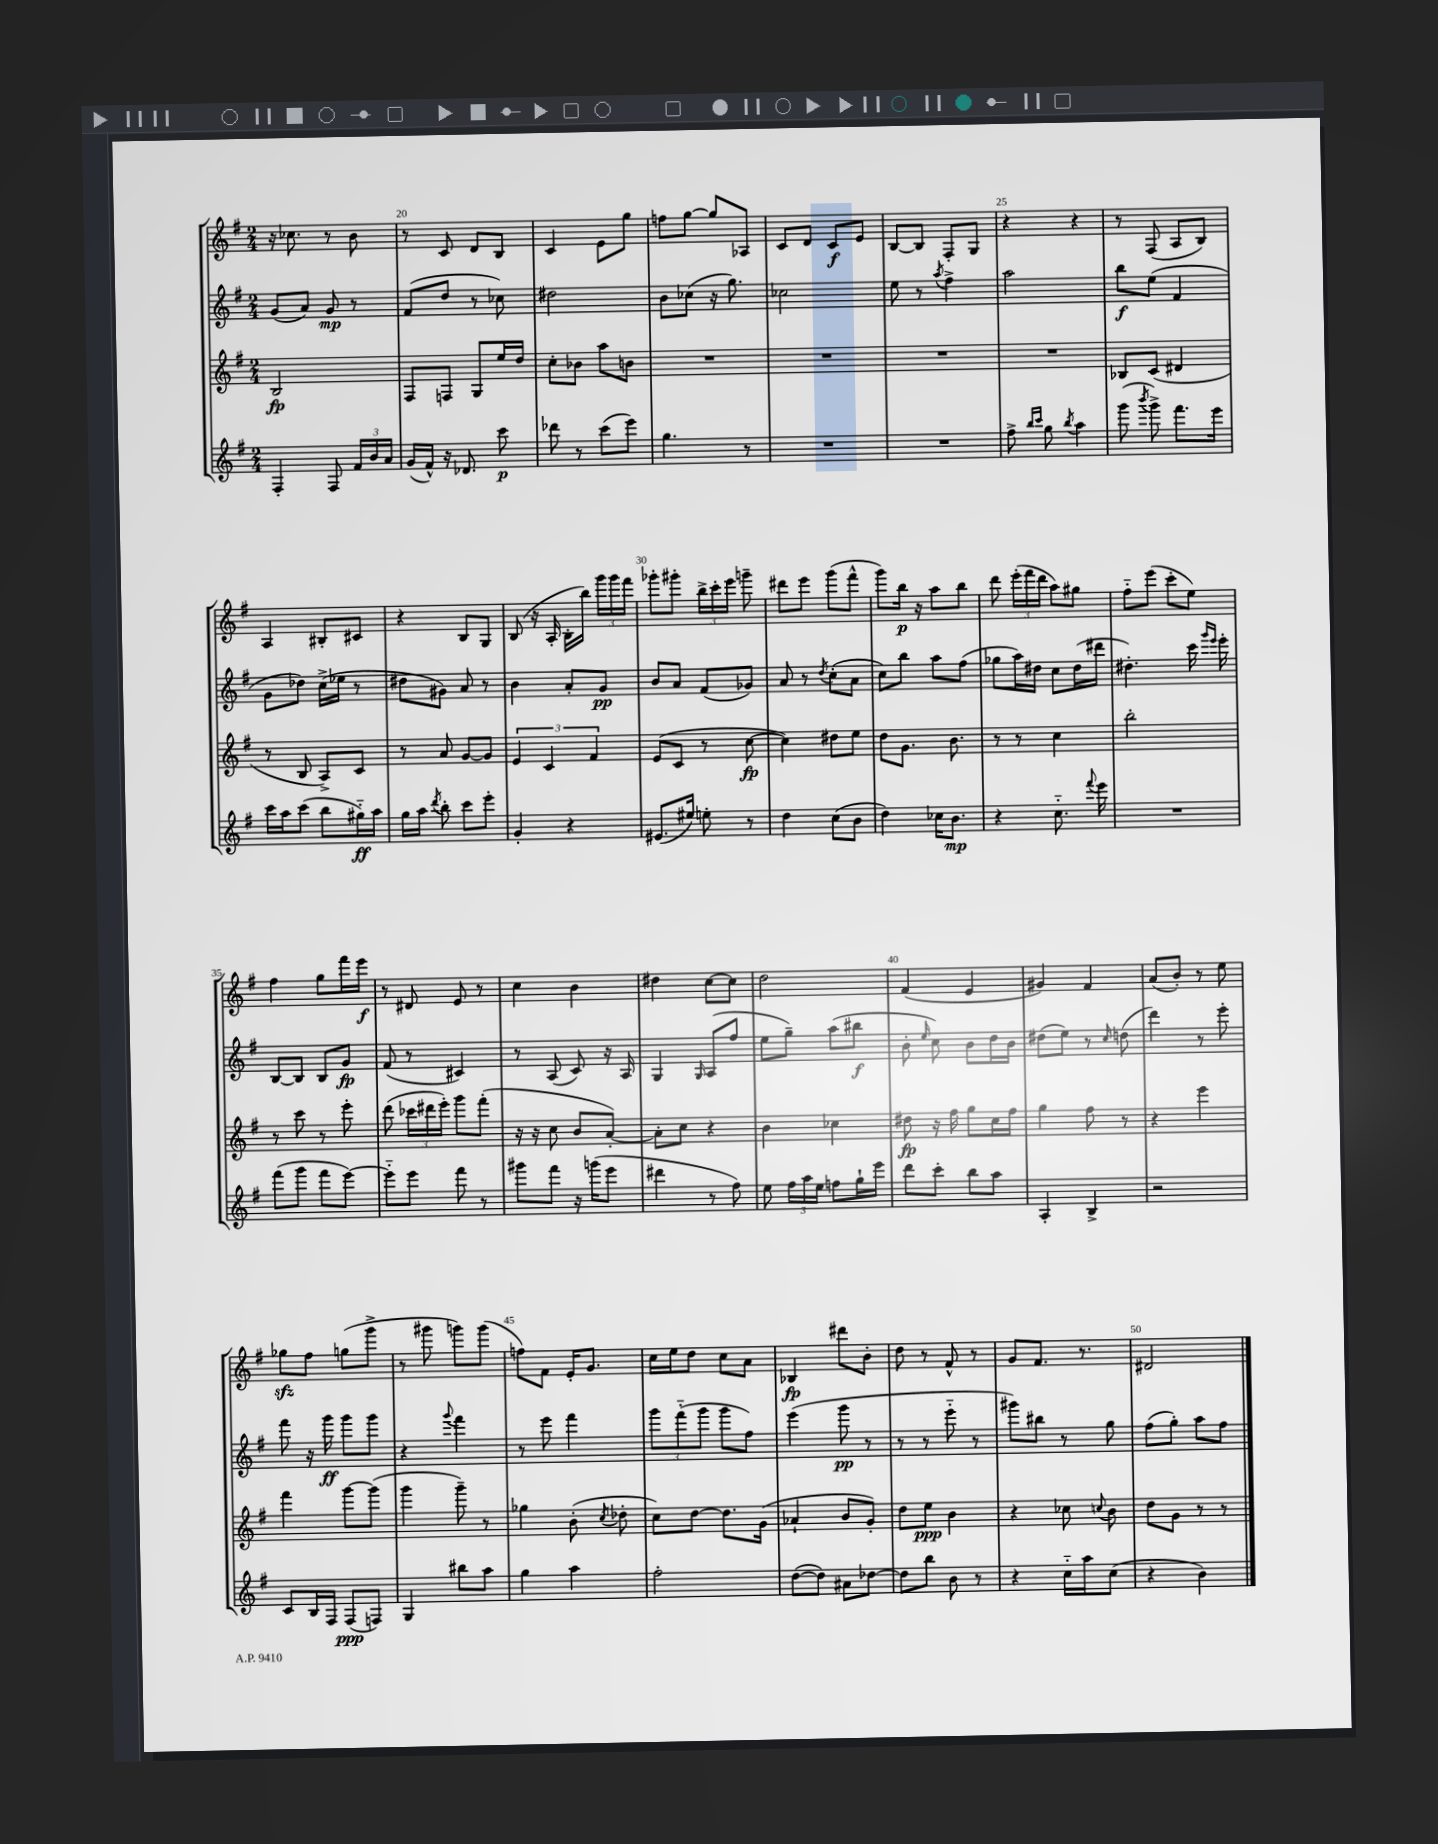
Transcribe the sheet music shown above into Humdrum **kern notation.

**kern	**dynam	**kern	**dynam	**kern	**dynam	**kern	**dynam
*part4	*part4	*part3	*part3	*part2	*part2	*part1	*part1
*staff4	*staff4	*staff3	*staff3	*staff2	*staff2	*staff1	*staff1
*clefG2	*	*clefG2	*	*clefG2	*	*clefG2	*
*k[f#]	*	*k[f#]	*	*k[f#]	*	*k[f#]	*
*M2/4	*	*M2/4	*	*M2/4	*	*M2/4	*
=19	=19	=19	=19	=19	=19	=19	=19
4F#'/	.	2B/	fp	(8g/L	.	16r	.
.	.	.	.	.	.	8.cc-X\	.
.	.	.	.	8a/J)	.	.	.
8F#/	.	.	.	8g/	mp	8r	.
24f#/LL	.	.	.	8r	.	8b\	.
24b/	.	.	.	.	.	.	.
24a/JJ	.	.	.	.	.	.	.
=20	=20	=20	=20	=20	=20	=20	=20
(16g/LL	.	8F#/L	.	(8f#/L	.	8r	.
16f#^^/JJ)	.	.	.	.	.	.	.
16r	.	8Fn/J	.	8dd/J	.	8c/	.
8.d-X/	.	.	.	.	.	.	.
.	.	8G/L	.	8r	.	8d/L	.
8ccc\	p	16ee/L	.	8cc-X\)	.	8B/J	.
.	.	16dd/JJ	.	.	.	.	.
=21	=21	=21	=21	=21	=21	=21	=21
8ddd-X\	.	8cc'\L	.	2dd#X\	.	4c/	.
8r	.	8b-X\J	.	.	.	.	.
(8ccc\L	.	8aa\L	.	.	.	8e\L	.
8eee\J)	.	8bn\J	.	.	.	8gg\J	.
=22	=22	=22	=22	=22	=22	=22	=22
4.gg\	.	2r	.	8b\L	.	8ffn\L	.
.	.	.	.	(8cc-X\J	.	[8gg\J	.
.	.	.	.	16r	.	8gg/L]	.
.	.	.	.	8.gg\)	.	.	.
8r	.	.	.	.	.	8A-X/J	.
=23	=23	=23	=23	=23	=23	=23	=23
2r	.	2r	.	2cc-X\	.	8c/L	.
.	.	.	.	.	.	8d/J	.
.	.	.	.	.	.	8c/L	f
.	.	.	.	.	.	8e/J	.
=24	=24	=24	=24	=24	=24	=24	=24
2r	.	2r	.	8ee\	.	[8B/L	.
.	.	.	.	8r	.	8B/J]	.
.	.	.	.	8qaa/	.	.	.
.	.	.	.	4ff#^\	.	8F#'/L	.
.	.	.	.	.	.	8G/J	.
=25	=25	=25	=25	=25	=25	=25	=25
8ff#^\	.	2r	.	2aa\	.	4r	.
16qqbb/LL	.	.	.	.	.	.	.
16qqccc/JJ	.	.	.	.	.	.	.
8gg\	.	.	.	.	.	.	.
8qbb/	.	.	.	.	.	.	.
4aa\	.	.	.	.	.	4r	.
=26	=26	=26	=26	=26	=26	=26	=26
(8ggg\	.	8B-X/L	.	8bb\L	f	8r	.
8qbbb/	.	.	.	.	.	.	.
8ggg^\)	.	(8c/J	.	(8ee\J	.	(8F#/	.
8.fff#\L	.	4d#X/	.	4f#/	.	8A/L	.
.	.	.	.	.	.	8B/J)	.
16eee\Jk	.	.	.	.	.	.	.
!!LO:LB:g=z
=27	=27	=27	=27	=27	=27	=27	=27
16ccc\LL	.	8r	.	8g\L	.	4A/	.
16aa\J	.	.	.	.	.	.	.
(8ccc\J	.	8B/	.	8dd-X\J)	.	.	.
8bb\L	.	8A^/L)	.	(16cc^\LL	.	8B#X'/L	.
.	.	.	.	16ee-X\JJ	.	.	.
16gg#X\L)	ff	8c/J	.	8r	.	8c#X/J	.
16aa\JJ	.	.	.	.	.	.	.
=28	=28	=28	=28	=28	=28	=28	=28
16gg\LL	.	8r	.	8dd#X\L	.	4r	.
16aa\JJ	.	.	.	.	.	.	.
8qddd/	.	.	.	.	.	.	.
8bb'\	.	8a/	.	8g#X\J)	.	.	.
8ccc\L	.	[8g/L	.	8a/	.	8B/L	.
8eee'\J	.	8g/J]	.	8r	.	8G/J	.
=29	=29	=29	=29	=29	=29	=29	=29
4g'/	.	6e/	.	4b\	.	(8B/	.
.	.	.	.	.	.	16r	.
.	.	6c/	.	.	.	.	.
.	.	.	.	.	.	16A'/	.
4r	.	.	.	8a'/L	.	16B'\LL	.
.	.	.	.	.	.	16bb\JJ)	.
.	.	6f#/	.	.	.	.	.
.	.	.	.	8g/J	pp	24ggg\LL	.
.	.	.	.	.	.	24ggg\	.
.	.	.	.	.	.	24fff#\JJ	.
=30	=30	=30	=30	=30	=30	=30	=30
(8.e#X/L	.	(8e/L	.	8b/L	.	8ggg-X'\L	.
.	.	8c/J	.	8a/J	.	8ggg#X'\J	.
16ee#X/Jk)	.	.	.	.	.	.	.
8een'\	.	8r	.	(8f#/L	.	24bb^\LL	.
.	.	.	.	.	.	24ccc'\	.
.	.	.	.	.	.	24eee\JJ	.
8r	.	[8cc\	fp	8g-X/J)	.	8gggn~\	.
=31	=31	=31	=31	=31	=31	=31	=31
4dd\	.	4cc\])	.	8a/	.	8ddd#X\L	.
.	.	.	.	8r	.	8eee\J	.
.	.	.	.	8qdd/	.	.	.
(8cc\L	.	8dd#X\L	.	(8cc'\L	.	(8ggg\L	.
8b\J	.	8ee\J	.	8a\J	.	8fff#^^\J	.
=32	=32	=32	=32	=32	=32	=32	=32
4dd\)	.	8dd\L	.	8cc\L)	.	8ggg\L)	.
.	.	8.g\J	.	8bb\J	.	16bb\Jk	p
.	.	.	.	.	.	16r	.
16cc-X\KL	.	.	.	8aa\L	.	8aa\L	.
8.b\J	mp	8.b\	.	.	.	.	.
.	.	.	.	(8ff#\J	.	8bb\J	.
=33	=33	=33	=33	=33	=33	=33	=33
4r	.	8r	.	8gg-X\L	.	8ddd\	.
.	.	8r	.	16aa\L)	.	(24eee'\LL	.
.	.	.	.	.	.	24fff#\	.
.	.	.	.	16dd#X\JJ	.	.	.
.	.	.	.	.	.	24ddd\JJ	.
8.cc\	.	4cc\	.	8cc\L	.	8aa\L)	.
.	.	.	.	(16dd#\L	.	8gg#X\J	.
8qqfff#/	.	.	.	.	.	.	.
16eee\	.	.	.	16ddd#X\JJ	.	.	.
=34	=34	=34	=34	=34	=34	=34	=34
2r	.	2bb'\	.	4.dd#X'\)	.	8ff#\L	.
.	.	.	.	.	.	(8eee\J	.
.	.	.	.	.	.	8ccc'\L	.
.	.	.	.	16ccc\	.	8ee\J)	.
.	.	.	.	16qqggg/LL	.	.	.
.	.	.	.	16qqeee/JJ	.	.	.
.	.	.	.	16eee'\	.	.	.
!!LO:LB:g=z
=35	=35	=35	=35	=35	=35	=35	=35
(8fff#\L	.	8r	.	[8B/L	.	4ff#\	.
8ggg\J	.	8ccc\	.	8B/J]	.	.	.
8fff#\L	.	8r	.	8B/L	.	8gg\L	.
[8eee\J)	.	8eee'\	.	8g/J	fp	16fff#\L	.
.	.	.	.	.	.	16eee\JJ	f
=36	=36	=36	=36	=36	=36	=36	=36
8eee\L]	.	(8ddd\	.	(8f#/	.	8r	.
8eee\J	.	24ccc-X\LL	.	8r	.	8d#X/	.
.	.	24ddd#X\	.	.	.	.	.
.	.	24eee'\JJ)	.	.	.	.	.
8fff#\	.	8ggg\L	.	4c#X/)	.	8e/	.
8r	.	(8fff#'\J	.	.	.	8r	.
=37	=37	=37	=37	=37	=37	=37	=37
8ggg#X\L	.	16r	.	8r	.	4cc\	.
.	.	16r	.	.	.	.	.
8fff#\J	.	8cc\	.	(8A/	.	.	.
16r	.	8b/L	.	8c/)	.	4b\	.
(16gggn\KL	.	.	.	.	.	.	.
8eee\J	.	[8a'/J)	.	16r	.	.	.
.	.	.	.	16A/	.	.	.
=38	=38	=38	=38	=38	=38	=38	=38
4ddd#X\	.	8a'\L]	.	4G/	.	4dd#X\	.
.	.	8cc\J	.	.	.	.	.
.	.	.	.	16qqG/	.	.	.
8r	.	4r	.	(8A/L	.	[8cc\L	.
8ff#\)	.	.	.	8ff#/J	.	8cc\J]	.
=39	=39	=39	=39	=39	=39	=39	=39
8ee\	.	4b\	.	8ee\L	.	2dd\	.
24ff#\LL	.	.	.	8gg~\J)	.	.	.
24aa\	.	.	.	.	.	.	.
24ee\JJ	.	.	.	.	.	.	.
8ffn\L	.	4cc-X\	.	(8aa\L	.	.	.
16gg`\L	.	.	.	8bb#X\J	f	.	.
16eee\JJ	.	.	.	.	.	.	.
=40	=40	=40	=40	=40	=40	=40	=40
8ddd\L	.	8dd#X\	fp	8b'\	.	(4f#/	.
.	.	.	.	16qqee/	.	.	.
8ccc'\J	.	16r	.	8cc\)	.	.	.
.	.	16ff#\	.	.	.	.	.
8bb\L	.	8gg\L	.	8b\L	.	4e/	.
8aa\J	.	16cc\L	.	16dd\L	.	.	.
.	.	16ff#\JJ	.	16b\JJ	.	.	.
=41	=41	=41	=41	=41	=41	=41	=41
4A'/	.	4gg\	.	(8dd#X\L	.	4g#X/)	.
.	.	.	.	8ee\J)	.	.	.
4B^/	.	8ff#\	.	8r	.	4f#/	.
.	.	.	.	16qqcc/	.	.	.
.	.	8r	.	(8ddn\	.	.	.
=42	=42	=42	=42	=42	=42	=42	=42
2r	.	4r	.	4ddd\)	.	(8a/L	.
.	.	.	.	.	.	8b'/J)	.
.	.	4eee\	.	8r	.	8r	.
.	.	.	.	8eee'\	.	8ee\	.
!!LO:LB:g=z
=43	=43	=43	=43	=43	=43	=43	=43
8c/L	.	4fff#\	.	8fff#\	.	8gg-Xzz\L	.
16B/L	.	.	.	16r	.	8ff#\J	.
16F#/JJ	.	.	.	16ggg\	ff	.	.
(8F#/L	ppp	[8ggg\L	.	8ggg\L	.	(8ggn\L	.
8Fn/J)	.	(8ggg\J]	.	8ggg\J	.	8ggg^\J	.
=44	=44	=44	=44	=44	=44	=44	=44
4G/	.	4ggg\	.	4r	.	8r	.
.	.	.	.	.	.	8ggg#X\	.
.	.	.	.	8qqggg/	.	.	.
8bb#X\L	.	8ggg~\)	.	4fff#\	.	8gggn\L)	.
8aa\J	.	8r	.	.	.	(8ggg\J	.
=45	=45	=45	=45	=45	=45	=45	=45
4gg\	.	4gg-X\	.	8r	.	8ffn\L)	.
.	.	.	.	8eee\	.	8f#\J	.
4aa\	.	(8b'\	.	4fff#\	.	16e'/KL	.
.	.	.	.	.	.	8.g/J	.
.	.	8qcc/	.	.	.	.	.
.	.	8dd-X'\	.	.	.	.	.
=46	=46	=46	=46	=46	=46	=46	=46
2ff#'\	.	8cc\L)	.	12ggg\L	.	16cc\LL	.
.	.	.	.	.	.	16ee\J	.
.	.	.	.	(12fff#\	.	.	.
.	.	[8dd\J	.	.	.	8dd\J	.
.	.	.	.	12ggg\J	.	.	.
.	.	8.dd\L]	.	8ggg\L	.	8cc\L	.
.	.	.	.	8ff#\J)	.	8a\J	.
.	.	(16g\Jk	.	.	.	.	.
=47	=47	=47	=47	=47	=47	=47	=47
([8dd\L	.	4a-X`/	.	(4eee\	.	4B-X/	fp
8dd\J])	.	.	.	.	.	.	.
8a#X\L	.	8b/L	.	8ggg\	pp	8ddd#X\L	.
[8dd-X\J	.	8g'/J)	.	8r	.	8b'\J	.
=48	=48	=48	=48	=48	=48	=48	=48
8dd-\L]	.	8dd\L	.	8r	.	8dd\	.
8bb\J	.	8ee\J	ppp	8r	.	8r	.
8b\	.	4b\	.	8eee\	.	8f#^^/	.
8r	.	.	.	8r	.	8r	.
=49	=49	=49	=49	=49	=49	=49	=49
4r	.	4r	.	8ggg#X\L)	.	8g/L	.
.	.	.	.	8bb#X\J	.	8.f#/J	.
16cc\LL	.	8cc-X\	.	8r	.	.	.
16aa\J	.	.	.	.	.	8.r	.
.	.	8qqccn/	.	.	.	.	.
(8cc\J	.	8b\	.	8gg\	.	.	.
=50	=50	=50	=50	=50	=50	=50	=50
4r	.	8dd\L	.	(8ff#\L	.	2d#X/	.
.	.	8g\J	.	8gg'\J)	.	.	.
4b\)	.	8r	.	8aa\L	.	.	.
.	.	8r	.	8ff#\J	.	.	.
==	==	==	==	==	==	==	==
*-	*-	*-	*-	*-	*-	*-	*-
